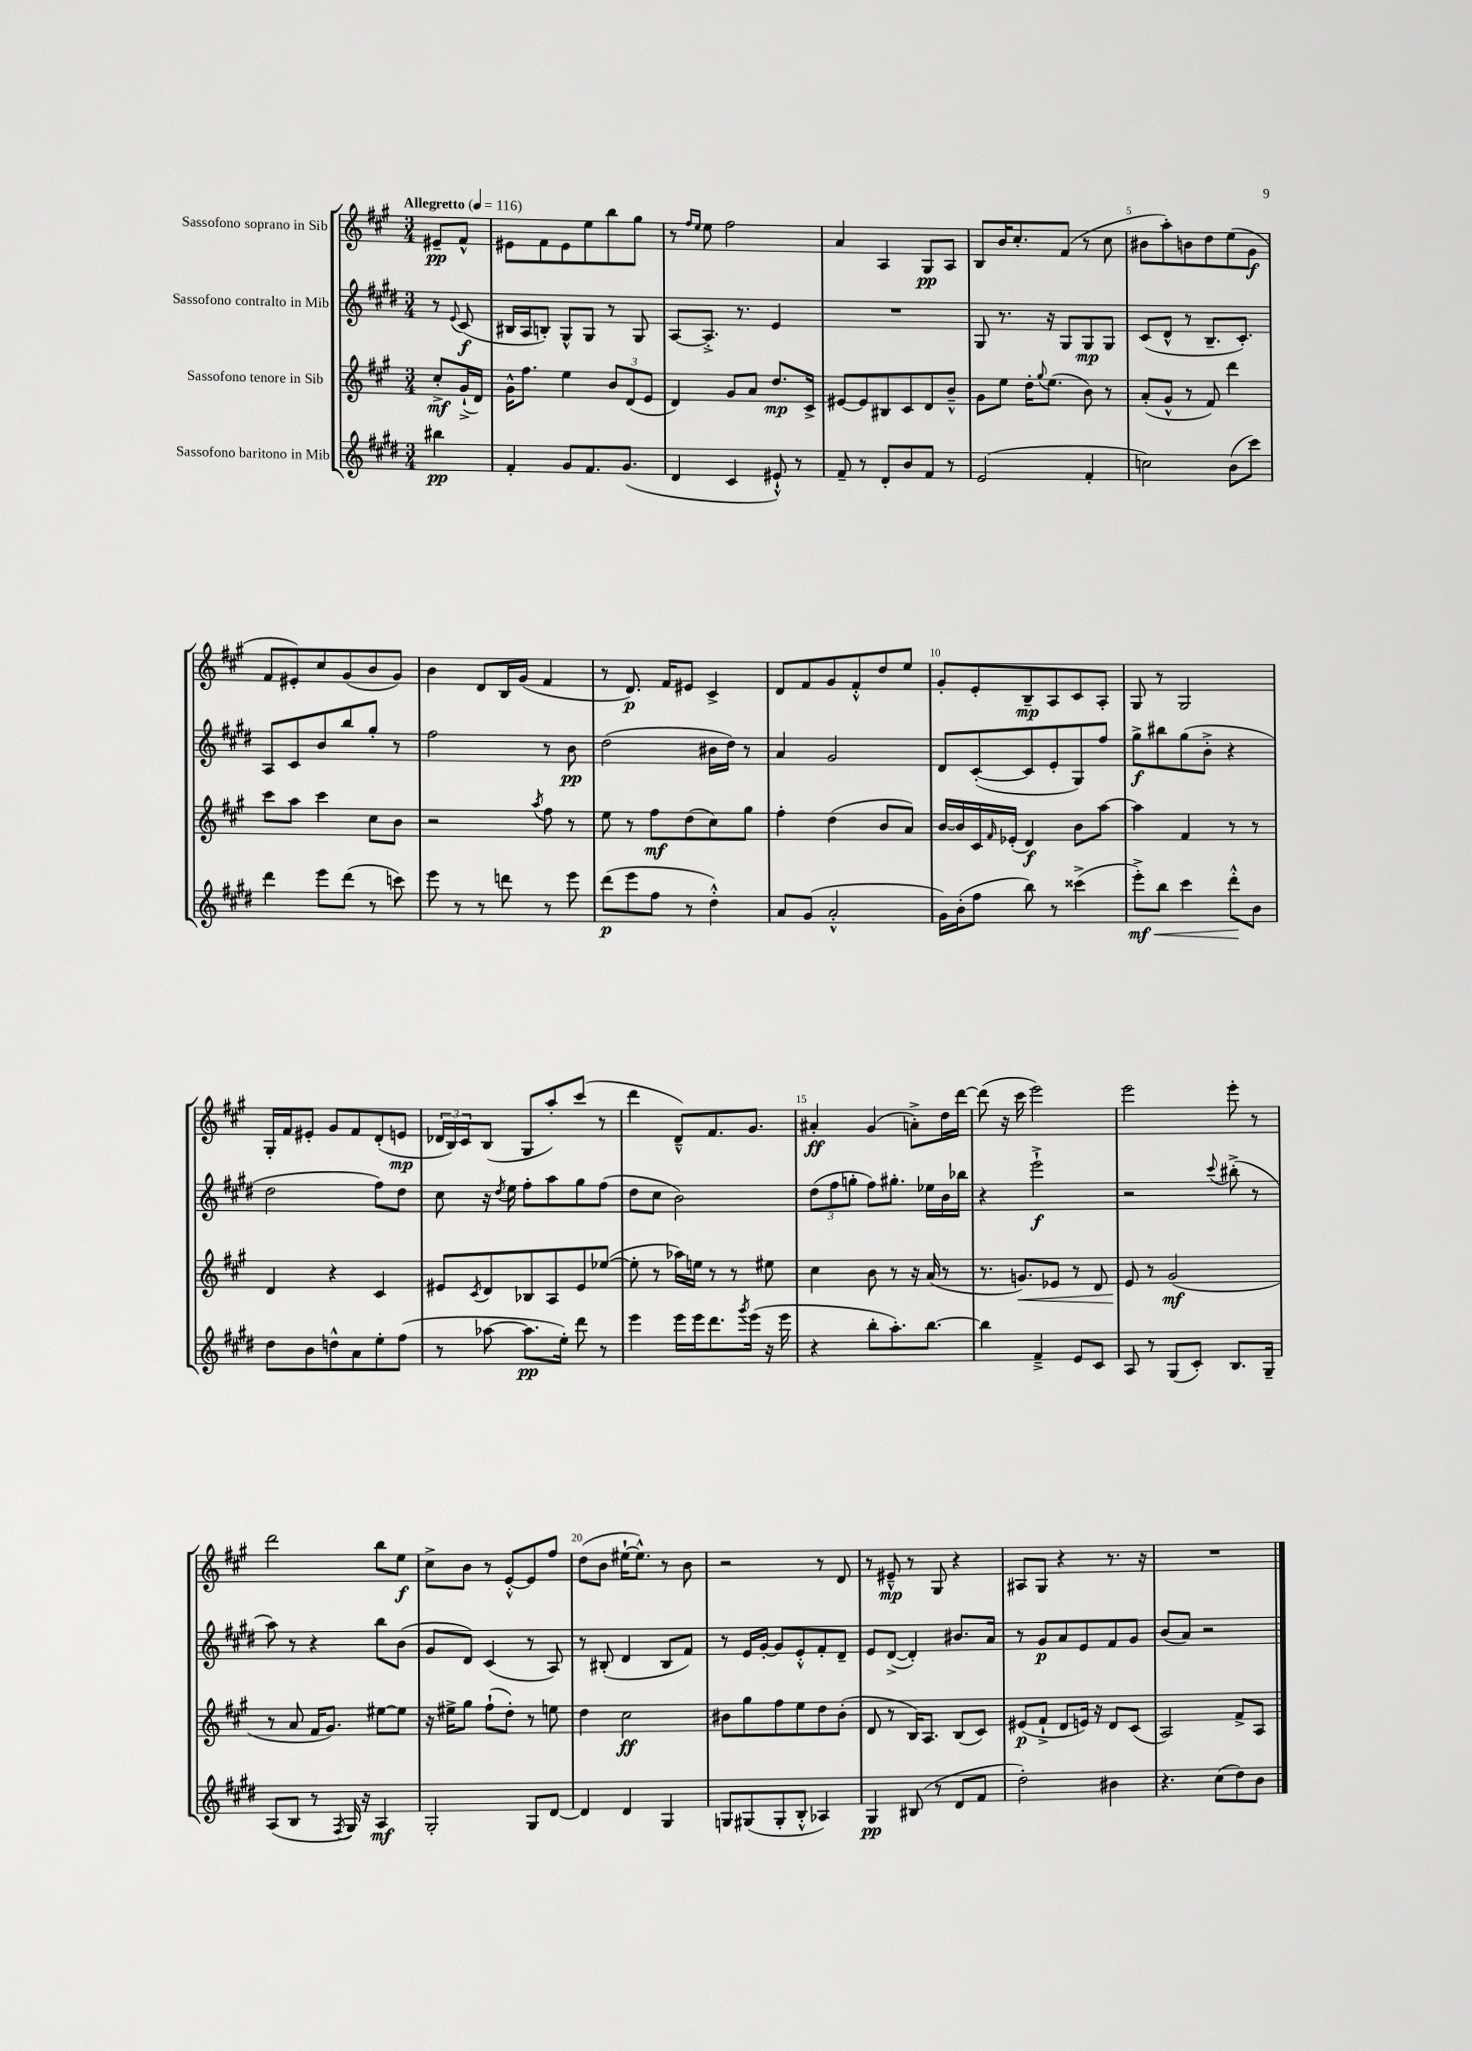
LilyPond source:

<<
\new StaffGroup <<
\new Staff = "s0" \with { instrumentName = "Sassofono soprano in Sib" } {
    \clef treble \key a \major \numericTimeSignature \time 3/4 \partial 4 \tempo "Allegretto" 4 = 116
    eis'8--\pp fis'8-^ |
    eis'8 fis'8 eis'8 e''8 b''8 gis''8 |
    r8 \grace { fis''16 e''16 } e''8 fis''2 |
    a'4 a4 gis8\pp a8 |
    b8 b'16 cis''8.-. fis'8( r8 cis''8 |
    bis'8 a''8-.) b'8 d''8 e''8( gis'8\f |
    fis'8 eis'8-.) cis''8 gis'8( b'8 gis'8) |
    b'4 d'8 b16 gis'16( fis'4 |
    r8 d'8.\p) fis'16 eis'8 cis'4-> |
    d'8 fis'8 gis'8 fis'8-.-^ d''8 e''8 |
    gis'8-. e'8-. b8--\mp a8 cis'8 a8-. |
    gis8 r8 gis2 |
    gis16-. fis'16 eis'8-. gis'8 fis'8 d'8-.( e'8\mp |
    \tuplet 3/2 { des'16 b16) cis'16 } b8( gis8 a''8-.) cis'''8( r8 |
    d'''4 d'8---^) fis'8. gis'8. |
    ais'4-.\ff gis'4( a'8-.->) d''16 d'''16~ |
    d'''8( r16 cis'''16 e'''2) |
    e'''2 e'''8-. r8 |
    d'''2 b''8 e''8\f |
    cis''8-> b'8 r8 e'8~-.-^ e'8 fis''8 |
    d''8( b'8 eis''16~-! eis''8.-^) r8 b'8 |
    r2 r8 d'8 |
    r8 eis'8---^\mp r8 gis8 r4 |
    ais8 gis8 r4 r8. r16 |
    R2. \bar "|." |
}
\new Staff = "s1" \with { instrumentName = "Sassofono contralto in Mib" } {
    \clef treble \key e \major \numericTimeSignature \time 3/4 \partial 4
    r8 \appoggiatura { e'8 } cis'8\f( |
    bis16 a16 b8-.) gis8-^ gis8 r8 gis8 |
    a8~ a8.-.-> r8. e'4 |
    R2. |
    gis8 r8. r16 gis8 gis8\mp gis8 |
    cis'8( dis'8-^ r8 b8.-- cis'8.-.) |
    a8 cis'8 b'8 b''8 gis''8-. r8 |
    fis''2 r8 b'8\pp |
    dis''2( bis'16 dis''16) r8 |
    a'4 gis'2 |
    dis'8 cis'8~-.( cis'8 e'8-. gis8) fis''8 |
    gis''8->\f bis''8 gis''8( b'8-.-> r4 |
    dis''2 fis''8) dis''8 |
    cis''8 r16 \acciaccatura { dis''8 } e''16 fis''8-. a''8 gis''8 fis''8( |
    dis''8 cis''8 b'2) |
    \tuplet 3/2 { dis''8( fis''8 g''8-. } fis''8) gis''8.-. ees''16 b'16 bes''16 |
    r4 e'''2-!->\f |
    r2 \appoggiatura { cis'''8 } bis''8-.->( r8 |
    a''8) r8 r4 b''8 b'8( |
    gis'8 dis'8) cis'4( r8 a8) |
    r8 bis8-.( dis'4 bis8 fis'8) |
    r8 e'16 gis'16~-. gis'8 e'8-.-^ fis'8-. dis'8-- |
    e'8 dis'8~->( dis'4-.) bis'8. a'16 |
    r8 gis'8\p a'8 e'8 fis'8 gis'8 |
    b'8( a'8) r2 \bar "|." |
}
\new Staff = "s2" \with { instrumentName = "Sassofono tenore in Sib" } {
    \clef treble \key a \major \numericTimeSignature \time 3/4 \partial 4
    cis''8-.->\mf gis'16-!->( d'16) |
    gis'16-^ fis''8. e''4 \tuplet 3/2 { b'8 d'8( e'8 } |
    d'4) gis'8 a'8 d''8.\mp cis'16-> |
    eis'8~ eis'8 bis8 cis'8 d'8 b'8---^ |
    gis'8 e''8 d''16-. \appoggiatura { gis''8 } e''8.( b'8) r8 |
    a'8-.( gis'8-^ r8 fis'8) d'''4 |
    cis'''8 a''8 cis'''4 cis''8 b'8 |
    r2 \acciaccatura { a''8 } fis''8 r8 |
    e''8 r8 fis''8\mf d''8( cis''8) gis''8 |
    fis''4-. d''4( b'8 a'8) |
    b'16~ b'16 cis'16 \grace { fis'16 } ees'16-.( d'4\f) b'8 a''8~ |
    a''4 fis'4 r8 r8 |
    d'4 r4 cis'4 |
    eis'8 \acciaccatura { cis'8 } d'8 bes8 a8 eis'8 ees''8~( |
    ees''8-. r8 aes''16) e''16 r8 r8 eis''8 |
    cis''4 b'8 r8 r16 a'16( r8 |
    r8. g'8.\<) ees'8 r8 d'8 |
    e'8\! r8 gis'2\mf( |
    r8 a'8 fis'16 gis'8.) eis''8~ eis''8 |
    r16 eis''16-> gis''8 fis''8-!( d''8-.) r8 e''8 |
    d''4 cis''2\ff |
    bis'8 gis''8 fis''8 e''8 d''8 bis'8-.( |
    d'8 r8 b16) a8. b8( cis'8) |
    eis'8\p( fis'8-!-> d'8 e'16) r16 d'8 cis'8( |
    a2) fis'8-> a8 \bar "|." |
}
\new Staff = "s3" \with { instrumentName = "Sassofono baritono in Mib" } {
    \clef treble \key e \major \numericTimeSignature \time 3/4 \partial 4
    bis''4\pp |
    fis'4-. gis'8 fis'8. gis'8.( |
    dis'4 cis'4 eis'8-!-^) r8 |
    fis'8-- r8 dis'8-. b'8 fis'8 r8 |
    e'2( fis'4-. |
    c''2) b'8( cis'''8) |
    dis'''4 e'''8 dis'''8( r8 c'''8) |
    e'''8 r8 r8 d'''8 r8 e'''8 |
    dis'''8\p( e'''8 fis''8 r8 dis''4-.-^) |
    a'8 gis'8( a'2-.-^ |
    gis'16) b'16-.( fis''8 b''8) r8 cisis'''4->( |
    e'''8-.->\mf\<) b''8 cis'''4 dis'''8-.-^\! b'8 |
    dis''8 b'8 d''8-^ a'8 e''8-. fis''8( |
    r8 aes''8~ aes''8.\pp e''16-.) dis'''8 r8 |
    e'''4 e'''16 e'''16 dis'''8. \acciaccatura { gis'''8 } e'''16( r16 e'''16 |
    r4 b''8-. a''8.-.) b''8.~ |
    b''4 fis'4---> e'8 cis'8 |
    a8 r8 gis8( cis'8-.) b8. gis16-- |
    a8( b8 r8 \acciaccatura { fis8 } gis16) r16 a4\mf |
    gis2-. gis8 dis'8~ |
    dis'4 dis'4 gis4 |
    g8 gis8( gis8-. b8-.-^ aes4) |
    gis4\pp bis8( r8 dis'8 fis'8 |
    dis''2-.) bis'4 |
    r4. cis''8( dis''8) b'8 \bar "|." |
}
>>
>>
\layout { \context { \Score \override BarNumber.break-visibility = ##(#f #t #t) barNumberVisibility = #(every-nth-bar-number-visible 5) } }
